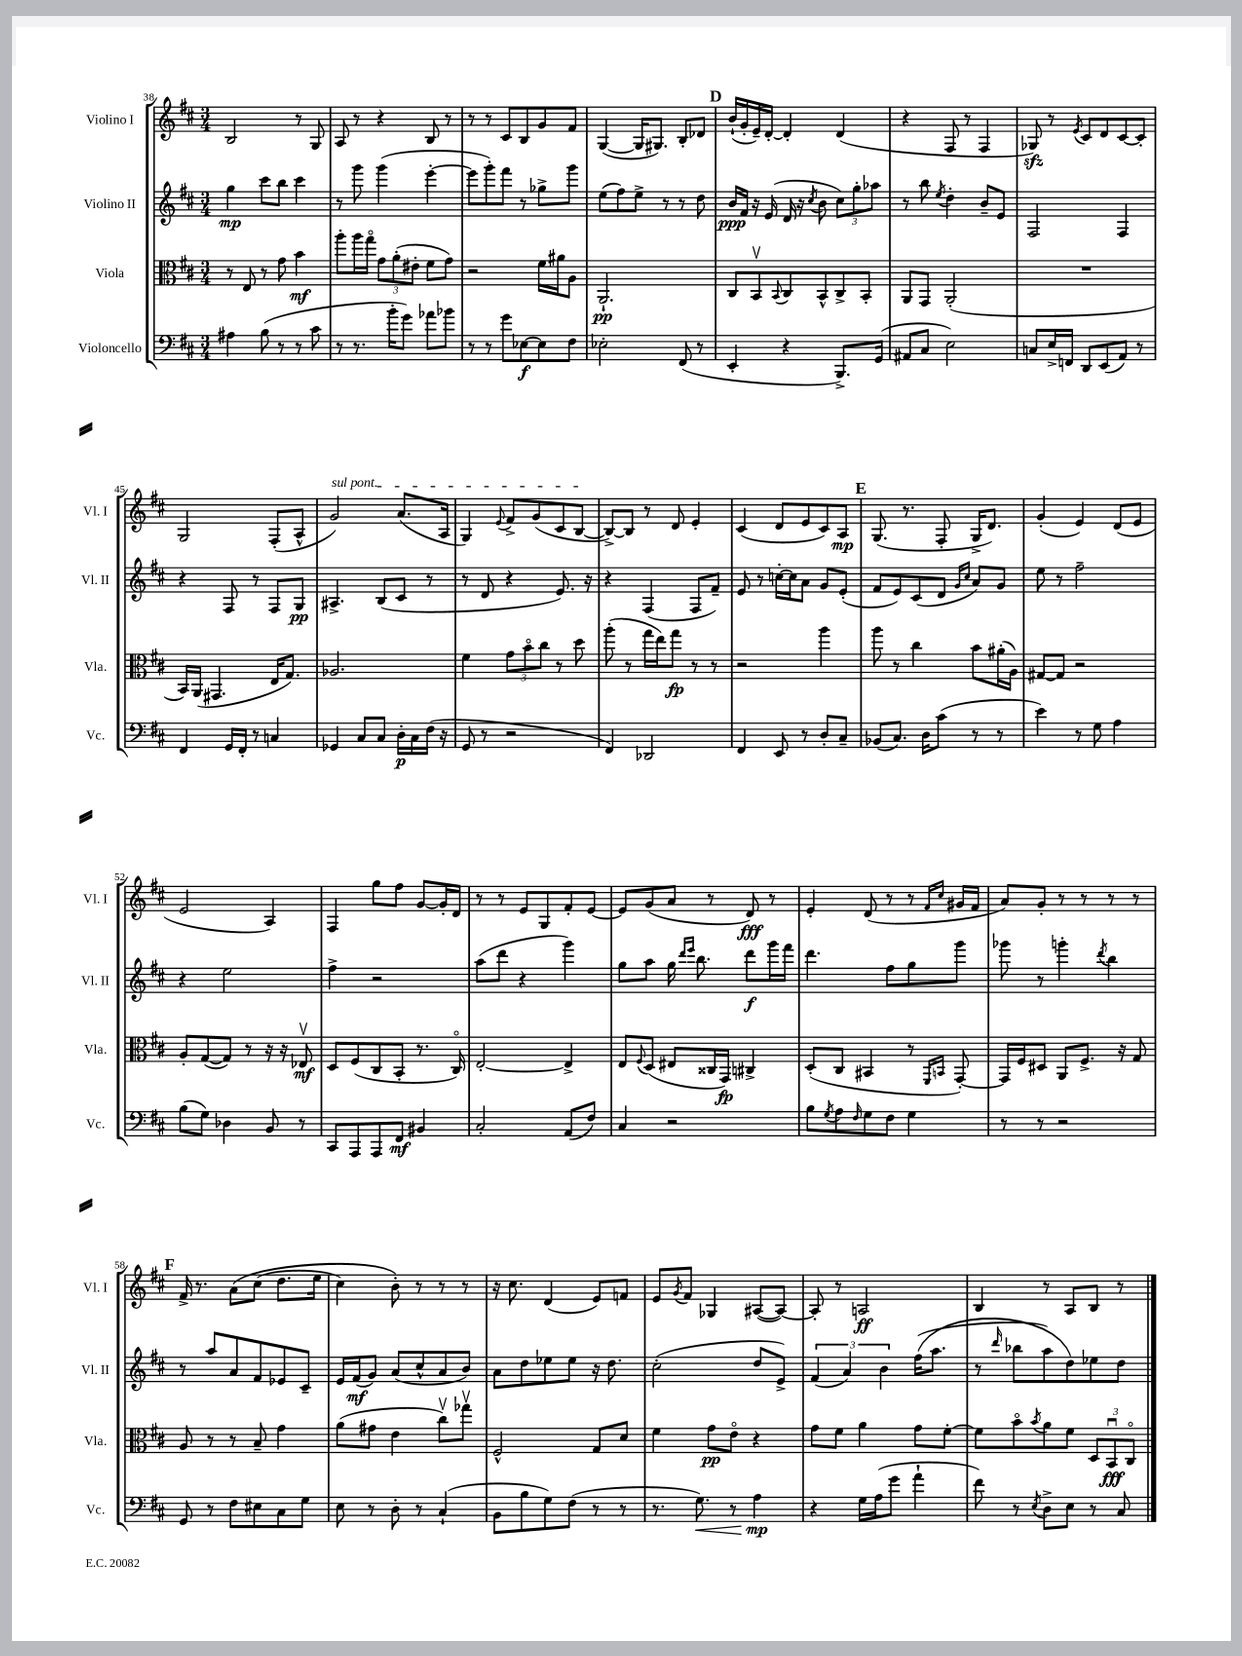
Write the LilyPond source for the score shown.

<<
\new StaffGroup <<
\new Staff = "s0" \with { instrumentName = "Violino I" shortInstrumentName = "Vl. I" } {
    \clef treble \key d \major \numericTimeSignature \time 3/4
    b2 r8 g8 |
    a8 r8 r4 b8 r8 |
    r8 r8 cis'8 b8 g'8 fis'8 |
    g4~( g16 gis8.) b8-. des'8 |
    \mark \markup { \bold "D" } b'16-!( g'16-. e'16--) d'16~-. d'4-. d'4( |
    r4 fis8 r8 fis4 |
    ges8\sfz) r8 \acciaccatura { e'8 } cis'8 d'8 cis'8~ cis'8-. |
    g2 fis8-.( a8-^ |
    \once \override TextSpanner.bound-details.left.text = \markup { \italic "sul pont." } g'2\startTextSpan) a'8.( a16 |
    g4) \appoggiatura { e'8 } fis'8-> g'8( cis'8 b8~\stopTextSpan |
    b8~->) b8 r8 d'8 e'4-. |
    cis'4( d'8 e'8 cis'8) a8\mp |
    \mark \markup { \bold "E" } g8.( r8. fis8-. g16-> d'8.) |
    g'4-.( e'4) d'8( e'8 |
    e'2 a4) |
    fis4 g''8 fis''8 g'8~ g'16-. d'16 |
    r8 r8 e'8 g8 fis'8-. e'8~ |
    e'8 g'8( a'8 r8 d'8\fff) r8 |
    e'4-. d'8( r8 r8 \grace { fis'16 cis''16 } gis'16 fis'16 |
    a'8) g'8-. r8 r8 r8 r8 |
    \mark \markup { \bold "F" } fis'16-> r8. a'8\( cis''8( d''8. e''16 |
    cis''4) b'8-.\) r8 r8 r8 |
    r16 cis''8. d'4( e'8) f'8 |
    e'8 \acciaccatura { g'8 } fis'8 ges4 ais8~( ais8~) |
    ais8-. r8 a2\ff |
    b4 r8 a8 b8 r8 \bar "|." |
}
\new Staff = "s1" \with { instrumentName = "Violino II" shortInstrumentName = "Vl. II" } {
    \clef treble \key d \major \numericTimeSignature \time 3/4
    g''4\mp cis'''8 b''8 cis'''4 |
    r8 g'''8 g'''4( e'''4~-. |
    e'''8 g'''8-.) fis'''8 r8 ges''8-> g'''8 |
    e''8( fis''8) e''8-> r8 r8 d''8 |
    \mark \markup { \bold "D" } b'16\ppp fis'16 r16 e'16( d'16 r16 \acciaccatura { cis''8 } b'8 \tuplet 3/2 { cis''8) g''8-. aes''8 } |
    r8 b''8 \acciaccatura { e''8 } d''4-. b'8-- e'8 |
    fis2 fis4 |
    r4 fis8 r8 fis8 g8\pp |
    ais4.-> b8( cis'8 r8 |
    r8 d'8 r4 e'8.) r16 |
    r4 fis4( fis8 fis'8--) |
    e'8 r8 c''16~-. c''16 a'8 g'8 e'8-.( |
    \mark \markup { \bold "E" } fis'8 e'8) cis'8( d'8 \grace { g'16 cis''16 } a'8) g'8 |
    e''8 r8 fis''2-- |
    r4 e''2 |
    fis''4-> r2 |
    a''8( d'''8 r4 g'''4) |
    g''8 a''8 g''16 \grace { d'''16 e'''16 } b''8. d'''8\f g'''16 fis'''16 |
    d'''4. fis''8 g''8 g'''8 |
    ges'''8 r8 g'''4-. \acciaccatura { d'''8 } b''4 |
    \mark \markup { \bold "F" } r8 a''8 a'8 fis'8 ees'8 cis'8-- |
    e'16 fis'16\mf( g'8) a'8( cis''8-^ a'8 b'8) |
    a'8 d''8 ees''8 ees''8 r16 d''8. |
    cis''2-.( d''8 e'8->) |
    \tuplet 3/2 { fis'4( a'4) b'4 } fis''16(\( a''8. |
    r8 \grace { d'''16 } bes''8 a''8) d''8\) ees''8 d''8 \bar "|." |
}
\new Staff = "s2" \with { instrumentName = "Viola" shortInstrumentName = "Vla." } {
    \clef alto \key d \major \numericTimeSignature \time 3/4
    r8 e8 r8 g'8 b'4\mf |
    a''8-. a''16 g''16\flageolet \tuplet 3/2 { g'8 a'8-.( eis'8-. } fis'8 g'8) |
    r2 fis'16 ais'16 a8 |
    a,2.-!\pp |
    \mark \markup { \bold "D" } cis8 b,8\upbow \appoggiatura { b,8 } cis8 b,8-^ cis8-> b,8-. |
    a,8 g,8 a,2-.( |
    R2. |
    b,16) a,16( gis,4. e16 g8.) |
    aes2. |
    fis'4 \tuplet 3/2 { g'8 b'8\flageolet cis''8 } r8 d''8 |
    a''8-.( r8 g''16 e''16) g''8\fp r8 r8 |
    r2 a''4 |
    \mark \markup { \bold "E" } a''8 r8 cis''4 b'8 ais'16-.( a16) |
    gis8~ gis8 r2 |
    a8-. g8~( g8) r8 r16 r16 ees8\upbow\mf |
    d8 fis8( cis8 b,8-. r8. cis16\flageolet) |
    e2~-. e4-> |
    e8 \appoggiatura { fis8 } d8( eis8 cisis16 g,16\fp) cis4-> |
    d8-.( cis8 bis,4 r8 \grace { fis,16 b,16 } g,8~-.) |
    g,16 fis16 dis8 a,8 fis8.-> r16 g8 |
    \mark \markup { \bold "F" } a8 r8 r8 b8-- g'4 |
    a'8( gis'8 e'4 cis''8\upbow) ges''8\upbow |
    fis2-^ g8 d'8 |
    fis'4 g'8\pp e'8\flageolet r4 |
    g'8 fis'8 a'4 g'8 fis'8~-. |
    fis'8 b'8\flageolet \acciaccatura { b'8 } a'8 fis'8 \tuplet 3/2 { d8 b,8\downbow\fff cis8\flageolet } \bar "|." |
}
\new Staff = "s3" \with { instrumentName = "Violoncello" shortInstrumentName = "Vc." } {
    \clef bass \key d \major \numericTimeSignature \time 3/4
    ais4 b8( r8 r8 cis'8 |
    r8 r8. b'16-. g'8) aes'8 bes'8 |
    r8 r8 g'8 ees8~\f ees8 fis8 |
    ees2-. fis,8( r8 |
    \mark \markup { \bold "D" } e,4-. r4 b,,8.->) g,16( |
    ais,8 cis8 e2) |
    c8 e16-> f,16 d,8 e,8( a,8) r8 |
    fis,4 g,16 fis,16-. r8 c4 |
    ges,4 cis8 cis8 d16-.\p cis16 fis16( r16 |
    g,8 r8 r2 |
    fis,4) des,2 |
    fis,4 e,8 r8 d8-. cis8-- |
    \mark \markup { \bold "E" } bes,8( cis8.) d16 cis'8( r8 r8 |
    e'4) r8 g8 a4 |
    b8( g8) des4 b,8 r8 |
    cis,8 a,,8 a,,8 fis,8\mf bis,4 |
    cis2-. a,8( fis8) |
    cis4 r2 |
    b8 \acciaccatura { g8 } a8 \grace { fis16 } g8 fis8 g4 |
    r8 r8 r2 |
    \mark \markup { \bold "F" } g,8 r8 fis8 eis8 cis8 g8 |
    e8 r8 d8-. r8 cis4-!( |
    b,8 b8 g8) fis8( r8 r8 |
    r8. g8.\<) r8 a4\mp\! |
    r4 g16 a16( g'8 a'4-! |
    fis'8) r8 \acciaccatura { e8 } d8-> e8 r8 cis8 \bar "|." |
}
>>
>>
\layout { \context { \Score currentBarNumber = #38 } }
